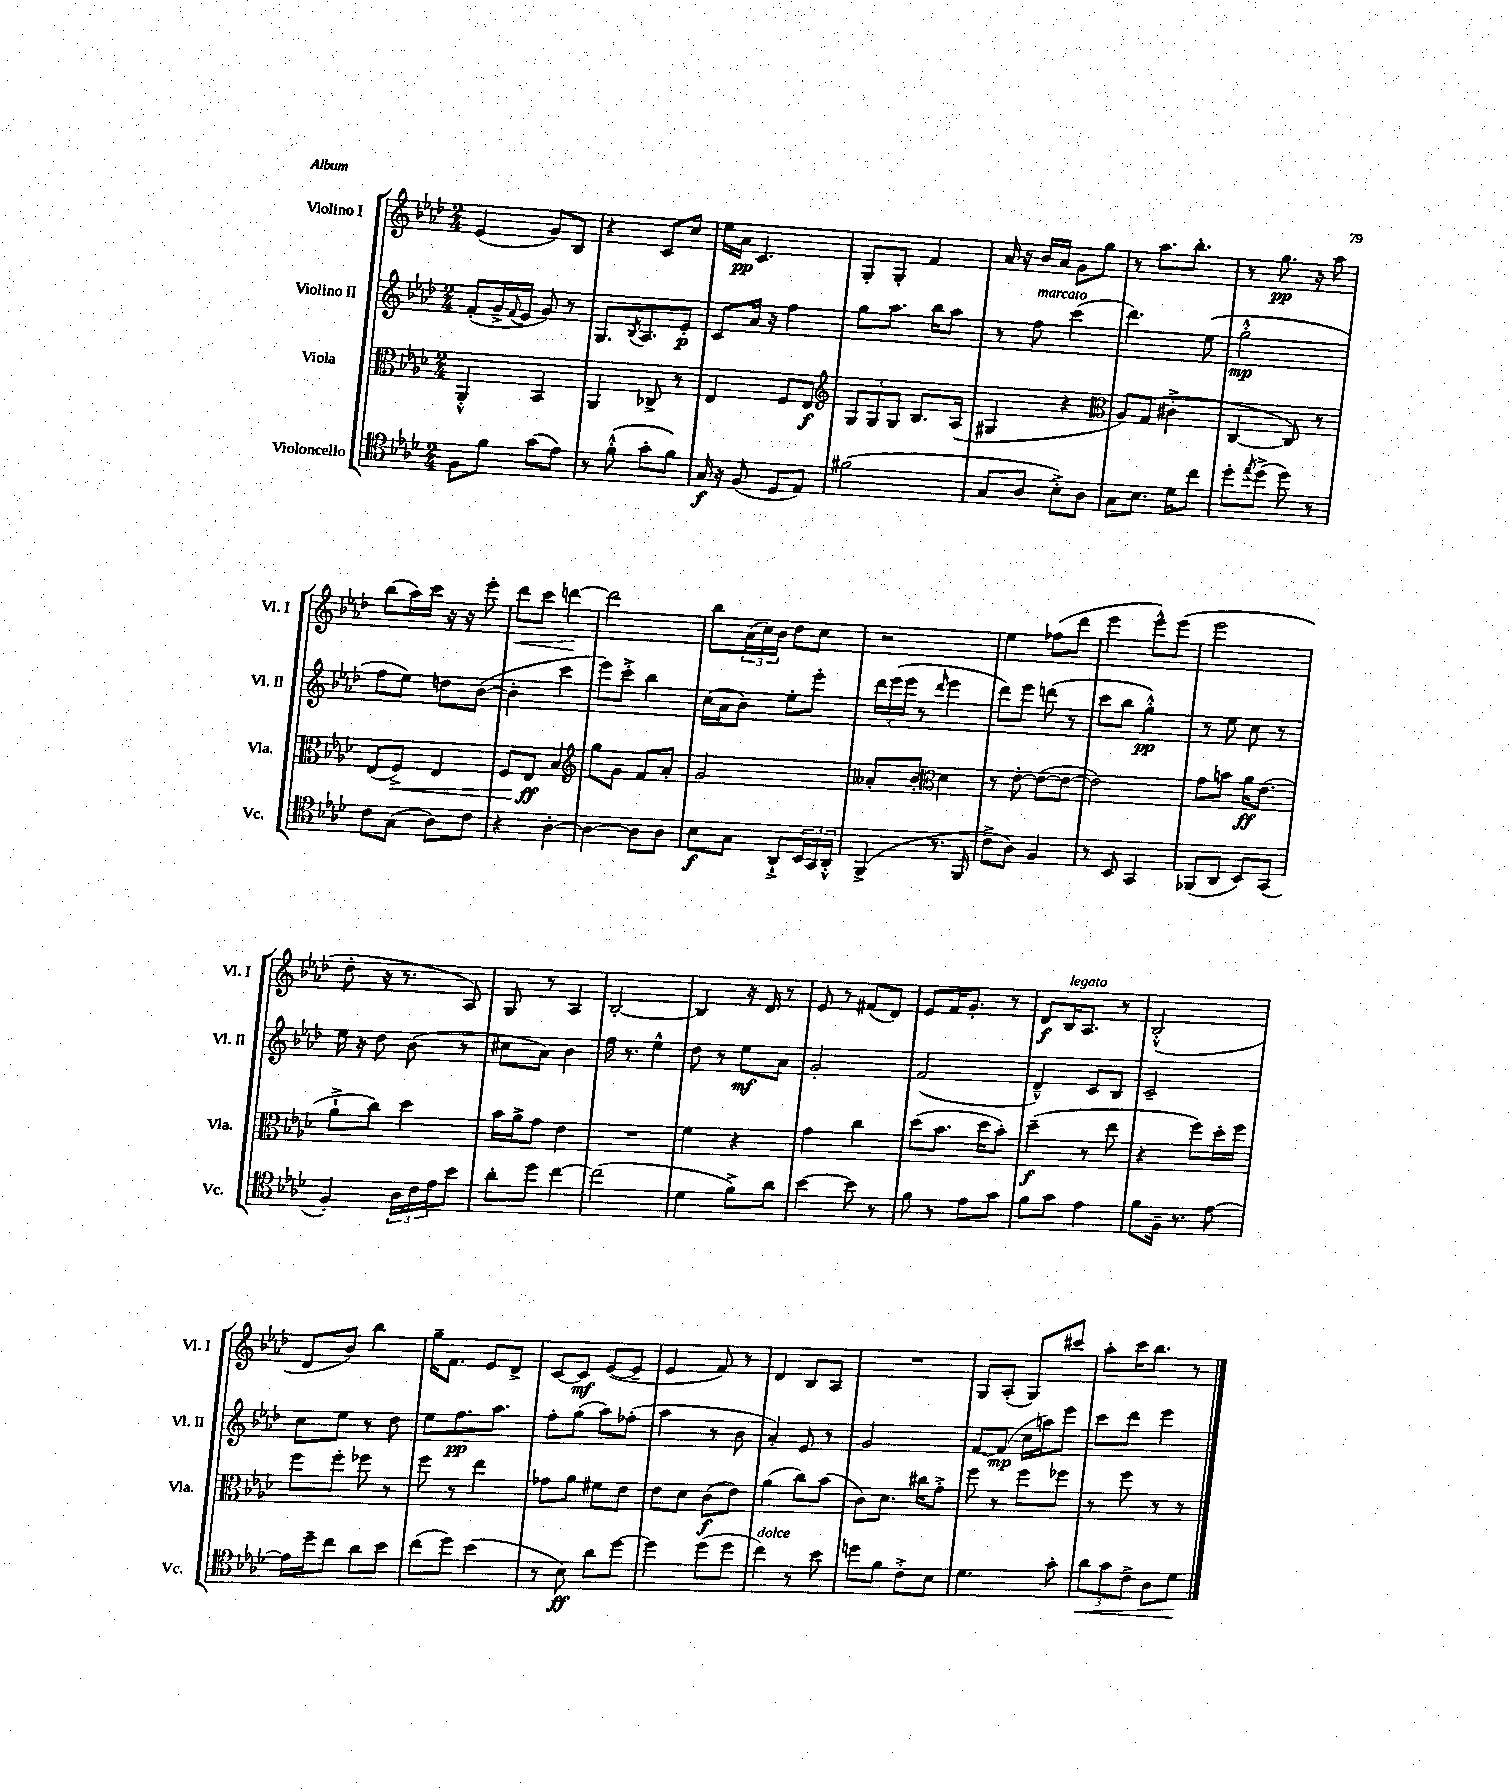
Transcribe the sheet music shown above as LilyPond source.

<<
\new StaffGroup <<
\new Staff = "s0" \with { instrumentName = "Violino I" shortInstrumentName = "Vl. I" } {
    \clef treble \key aes \major \numericTimeSignature \time 2/4
    ees'4( g'8) bes8 |
    r4 c'8 c''8 |
    ees''16 aes'16\pp c'4. |
    g8-. g8-. f'4 |
    aes'16 r16 bes'16 aes'16 g'8 g''8 |
    r8 aes''8. bes''8.-. |
    r8 g''8.\pp r16 aes''8 |
    bes''8( aes''16) c'''16 r16 r16 ees'''8-. |
    des'''8\< c'''8 d'''4~\! |
    d'''2 |
    bes''8 \tuplet 3/2 { aes'16( c''16) bes'16 } des''8 c''8 |
    r2 |
    ees''4 fes''8( des'''8 |
    ees'''4 ees'''8-^) ees'''8( |
    ees'''2 |
    des''8-. r16 r8. aes8) |
    g8 r8 aes4 |
    bes2~-. |
    bes4 r16 des'16 r8 |
    ees'8 r8 fis'8( des'8) |
    ees'8 f'16 g'8.-. r8 |
    des'8\f bes16^\markup { \italic "legato" } aes8. r8 |
    bes2-.-^( |
    des'8 bes'8) bes''4 |
    g''16-- f'8. ees'8 des'8-> |
    c'8~ c'8\mf ees'8~( ees'8-- |
    ees'4 f'8) r8 |
    des'4 bes8 aes8 |
    R2 |
    g8 aes8-.( g8) cis'''8 |
    aes''8-. c'''16 bes''8. r8 \bar "|." |
}
\new Staff = "s1" \with { instrumentName = "Violino II" shortInstrumentName = "Vl. II" } {
    \clef treble \key aes \major \numericTimeSignature \time 2/4
    f'8-.( g'16-> \appoggiatura { f'8 } ees'16 g'8) r8 |
    g8. \acciaccatura { bes8 } aes8. ees'8-.\p |
    c'8 aes'16 r16 f''4 |
    g''8 aes''8. bes''16 aes''8 |
    r8 f''8^\markup { \italic "marcato" } c'''4( |
    des'''4.) ees''8( |
    g''2-.-^\mp |
    f''8 ees''8) d''8 bes'8~( |
    bes'4-. c'''4 |
    ees'''8) c'''8-.-> bes''4 |
    c''16( aes'16 bes'8) ees''8-. ees'''8-. |
    \tuplet 3/2 { des'''16 ees'''16( ees'''16 } r8 \grace { des'''16 } ees'''4 |
    des'''8) ees'''8 d'''8( r8 |
    c'''8 bes''8 g''4-.-^\pp) |
    r8 ees''8 c''8 r8 |
    ees''16 r16 des''8 bes'8( r8 |
    cis''8 aes'8) bes'4 |
    f''16 r8. ees''4-^ |
    des''8 r8 ees''8\mf aes'8 |
    g'2-. |
    f'2( |
    des'4---^) c'8 bes8 |
    c'2-- |
    c''8 ees''8 r8 des''8 |
    ees''8 f''8.\pp aes''8. |
    f''8-. g''8( aes''8) fes''8-.( |
    aes''4 r8 bes'8 |
    aes'4-.) ees'8 r8 |
    g'2 |
    f'8~ f'8\mp( c''16 a''16) ees'''8 |
    c'''8 des'''8 ees'''4 \bar "|." |
}
\new Staff = "s2" \with { instrumentName = "Viola" shortInstrumentName = "Vla." } {
    \clef alto \key aes \major \numericTimeSignature \time 2/4
    aes,4-.-^ bes,4 |
    aes,4 ces8-> r8 |
    ees4 f8 ees8\f |
    \clef treble \tuplet 3/2 { g8 g8 g8 } bes8. aes16( |
    gis4 r4 |
    \clef alto aes8) g8( cis'4-.-> |
    c4~ c8) r8 |
    ees8( f8->\<) ees4 |
    f8 ees8\ff\! bes4 |
    \clef treble g''8 g'8 f'8 aes'8-. |
    g'2 |
    aeses'8-. bes'8-. \clef alto des'4 |
    r8 ees'8~-. ees'8~( ees'8~ |
    ees'2) |
    g'8 b'8 aes'16\ff ees'8.( |
    aes'8-!-> c''8) des''4 |
    bes'16 aes'16-> g'8 ees'4 |
    R2 |
    f'4 r4 |
    g'4 c''4 |
    des''8( bes'8. des''16 bes'8-.) |
    des''4--\f( r8 ees''8 |
    r4 f''8) des''16-. f''16 |
    f''8 f''8-. fes''8 r8 |
    f''8 r8 ees''4 |
    ges'8 aes'8 fis'8 ees'8 |
    ees'8 des'8 c'8\f( ees'8) |
    aes'4( c''8) bes'8( |
    c'8) des'8. cis''16 g'8-.-> |
    f''8 r8 f''8 fes''8 |
    r8 f''8 r8 r8 \bar "|." |
}
\new Staff = "s3" \with { instrumentName = "Violoncello" shortInstrumentName = "Vc." } {
    \clef tenor \key aes \major \numericTimeSignature \time 2/4
    f8 f'8 g'8( ees'8) |
    r8 f'8-.-^( g'8-. f'8) |
    g16\f r16 f8( des8 ees8) |
    fis'2( |
    g8 aes8 bes8-.->) aes8 |
    g8 bes8. des'16 c''8 |
    des''8-. \acciaccatura { ees''8 } des''8->( des''8) r8 |
    c'8 g8( aes8) c'8 |
    r4 aes4~-. |
    aes4~ aes8 aes8 |
    bes8\f g8 aes,8-!-> \tuplet 3/2 { bes,16 g,16 aes,16-.-^ } |
    f,4->( r8. f,16 |
    c'8-> aes8) f4 |
    r8 bes,8 g,4 |
    fes,8( aes,8 bes,8) g,8( |
    f4-.) \tuplet 3/2 { aes16 c'16 ees'16 } bes'8 |
    aes'8-. des''8 c''4~ |
    c''2( |
    des'4 f'8->) aes'8 |
    bes'4~ bes'8 r8 |
    f'8 r8 ees'8 g'8 |
    f'8 g'8 ees'4 |
    f'8 f16-- r8. ees'8~ |
    ees'16 des''16-- c''8 aes'8 bes'8 |
    c''8( des''8) bes'4( |
    r8 bes8\ff) aes'8 des''8~ |
    des''4 des''8( des''8 |
    c''4^\markup { \italic "dolce" }) r8 bes'8 |
    d''8 f'8 c'8-.-> bes8 |
    des'4. g'8-. |
    \tuplet 3/2 { aes'8\< g'8 c'8-> } aes8 des'8\! \bar "|." |
}
>>
>>
\layout { \context { \Score \remove "Bar_number_engraver" } }
